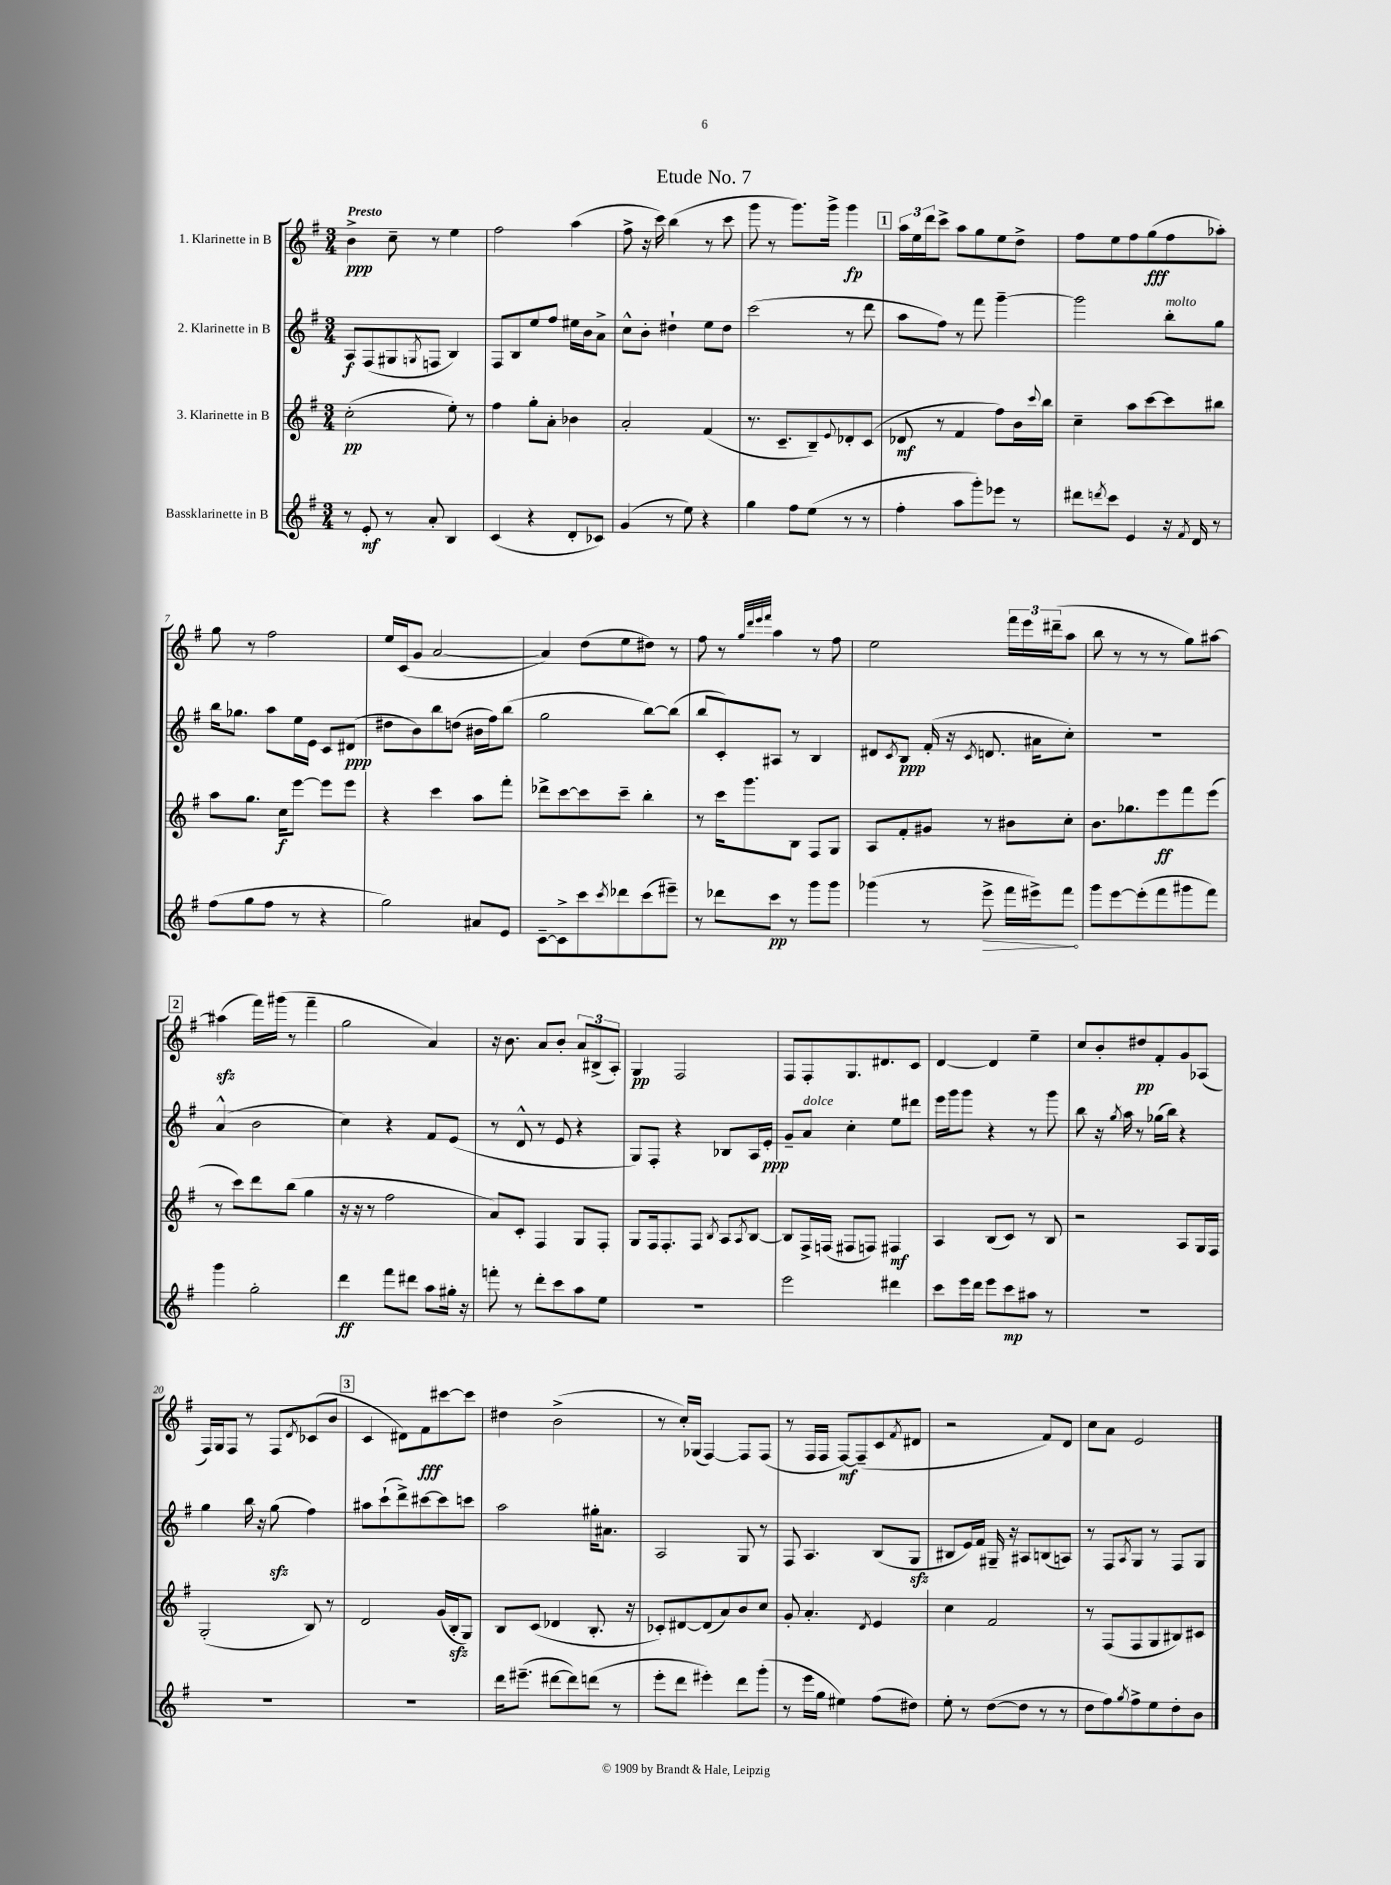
\header { title = "Etude No. 7" }
<<
\new StaffGroup <<
\new Staff = "s0" \with { instrumentName = "1. Klarinette in B" } {
    \clef treble \key g \major \numericTimeSignature \time 3/4 \tempo "Presto"
    b'4->\ppp c''8-- r8 e''4 |
    fis''2 a''4( |
    fis''8-> r16 c'''16) b''4( r8 c'''8 |
    g'''8 r8 g'''8.) g'''16-> g'''4\fp |
    \mark \markup { \box "1" } \tuplet 3/2 { a''16 e''16 d'''16 } c'''8-> a''8 g''8 e''8 d''8-> |
    fis''8 e''8 fis''8 g''8\fff( fis''8 aes''8-.) |
    g''8 r8 fis''2 |
    e''16 c'16( g'8 a'2~ |
    a'4) d''8( e''8 dis''8) r8 |
    fis''8 r8 \grace { g''32 d'''32 e'''32 fis'''32 } a''4 r8 fis''8 |
    e''2 \tuplet 3/2 { fis'''16 e'''16 dis'''16--( } a''8 |
    b''8 r8 r8 r8 g''8) ais''8~ |
    \mark \markup { \box "2" } ais''4\sfz( fis'''16) gis'''16( r8 fis'''4-- |
    g''2 a'4) |
    r16 b'8. a'8 b'8-. \tuplet 3/2 { a'8 bis8->( a8-.) } |
    g4\pp fis2 |
    fis8 fis8-. g8. dis'8. c'8 |
    d'4~ d'4 e''4-- |
    c''8 b'8-. dis''8\pp fis'8-. g'8 aes8( |
    fis16) g16 fis8 r8 fis8 \acciaccatura { d'8 } ces'8( b'8 |
    \mark \markup { \box "3" } c'4 dis'8) fis'8\fff cis'''8~ cis'''8 |
    dis''4 b'2->( |
    r8 c''16-.) ges16( fis4~) fis8 fis8( |
    r8 fis16 fis16 fis8~\mf) fis8--( c'8 \acciaccatura { fis'8 } dis'8 |
    r2 fis'8) d'8 |
    c''8 a'8 e'2 \bar "|." |
}
\new Staff = "s1" \with { instrumentName = "2. Klarinette in B" } {
    \clef treble \key g \major \numericTimeSignature \time 3/4
    a8\f fis8( gis8 \acciaccatura { g8 } f8 b4) |
    fis8 b8 e''8 fis''8 eis''16 b'16 a'8-> |
    c''8-^ b'8-. dis''4-! e''8 dis''8 |
    c'''2( r8 d'''8 |
    \mark \markup { \box "1" } a''8 fis''8) r8 fis'''8 g'''4~-- |
    g'''2 b''8-.^\markup { \italic "molto" } g''8 |
    b''16 ges''8. a''8 e''16 e'16 c'8 dis'8\ppp( |
    dis''8 b'8) b''8 d''8( bis'16 fis''16) b''8( |
    g''2 b''8~) b''8( |
    b''8 c'8-.) ais8 r8 b4 |
    dis'8 \acciaccatura { c'8 } b8\ppp fis'16-.( r16 \acciaccatura { c'8 } d'8. ais'16 c''8-.) |
    R2. |
    \mark \markup { \box "2" } a'4-^( b'2 |
    c''4) r4 fis'8 e'8( |
    r8 d'8-^ r8 e'8 r4 |
    g8) fis8-. r4 bes8 a16 e'16-.\ppp |
    g'8-- a'8^\markup { \italic "dolce" } c''4-. e''8 dis'''8 |
    e'''16 g'''16 g'''8 r4 r8 g'''8 |
    b''8 r16 \acciaccatura { g''8 } a''16 r8 ges''16( b''16) r4 |
    g''4 b''16 r16 g''8\sfz( fis''4) |
    \mark \markup { \box "3" } ais''8 c'''8-!( d'''8->) cis'''8~ cis'''8 c'''8 |
    a''2 gis''16-. ais'8. |
    a2 g8 r8 |
    fis8 a4. b8( g8\sfz |
    bis8 e'16) fis'16 gis16-- r16 ais8 b8( a8) |
    r8 fis8 \acciaccatura { a8 } g8 r8 fis8 g8 \bar "|." |
}
\new Staff = "s2" \with { instrumentName = "3. Klarinette in B" } {
    \clef treble \key g \major \numericTimeSignature \time 3/4
    c''2-.\pp( e''8-.) r8 |
    fis''4 g''8-. a'8-. bes'4 |
    a'2-. fis'4( |
    r8. c'8.-- b8--) \appoggiatura { e'8 } des'8-. c'8( |
    \mark \markup { \box "1" } des'8\mf r8 fis'4 fis''8) b'16 \appoggiatura { c'''8 } b''16 |
    c''4-- a''8 c'''8~ c'''8 bis''8 |
    a''8 g''8. c''16\f e'''8~ e'''8 e'''8 |
    r4 c'''4 a''8 fis'''8-. |
    des'''8-> c'''8~ c'''8 c'''8-- b''4-. |
    r8 c'''16 g'''8. b8 fis8 g8 |
    a8 fis'8-. gis'8 r8 bis'8 c''8-. |
    b'8. ges''8. e'''8\ff fis'''8 e'''8( |
    \mark \markup { \box "2" } r8 c'''8) d'''8 b''8( g''4 |
    r16 r16 r8 fis''2 |
    a'8) c'8-. fis4 g8 fis8-. |
    g8 fis16 fis8.-. fis8 \acciaccatura { b8 } a8 \acciaccatura { a8 } b8~ |
    b8 fis16-> f16( fis8 f8) fis4\mf |
    a4 b8( c'8) r8 b8 |
    r2 a8 g16 fis16 |
    g2-.( b8) r8 |
    \mark \markup { \box "3" } d'2 g'16( b16-.\sfz g8) |
    b8 c'8( des'4 b8.-. r16 |
    ces'8-.) dis'8~ dis'8( a'8) b'8 c''8 |
    g'8-. a'4.-. \acciaccatura { d'8 } e'4 |
    c''4 fis'2 |
    r8 fis8( fis8 g8 bis8) cis'8 \bar "|." |
}
\new Staff = "s3" \with { instrumentName = "Bassklarinette in B" } {
    \clef treble \key g \major \numericTimeSignature \time 3/4
    r8 e'8-.\mf r8 a'8-. b4 |
    c'4( r4 d'8-. ces'8) |
    g'4( r8 e''8) r4 |
    g''4 fis''8 e''8( r8 r8 |
    \mark \markup { \box "1" } fis''4-. a''8 g'''8-.) ees'''8 r8 |
    dis'''8 \acciaccatura { d'''8 } c'''8 e'4 r16 \acciaccatura { fis'8 } d'16 r8 |
    fis''8( g''8 fis''8 r8 r4 |
    g''2) ais'8 e'8 |
    c'8~-- c'8-> c'''8 \acciaccatura { c'''8 } des'''8 c'''8( eis'''8--) |
    r8 des'''8 c'''8\pp r8 g'''8 g'''8 |
    ges'''4( r8 \once \override Hairpin.circled-tip = ##t e'''8->\> fis'''16 eis'''16->) fis'''8\! |
    g'''8 e'''8~ e'''8-.( fis'''8 gis'''8 fis'''8) |
    \mark \markup { \box "2" } g'''4 g''2-. |
    d'''4\ff fis'''8 dis'''8 a''8 gis''16-. r16 |
    f'''8-. r8 d'''8-. c'''8 a''8 e''8 |
    R2. |
    e'''2 dis'''4 |
    c'''8 e'''16 d'''16 e'''8 c'''8\mp ais''8 r8 |
    R2. |
    R2. |
    \mark \markup { \box "3" } R2. |
    d'''16 eis'''8.--( dis'''8~ dis'''8) d'''8( r8 |
    e'''8-. d'''8 eis'''4-.) d'''8 g'''8-.( |
    r8 e'''16 g''16 eis''4) fis''8( dis''8) |
    e''8-. r8 d''8~( d''8 r8 r8 |
    d''8 fis''8) \acciaccatura { g''8 } fis''8-> e''8 d''8-. b'8 \bar "|." |
}
>>
>>
